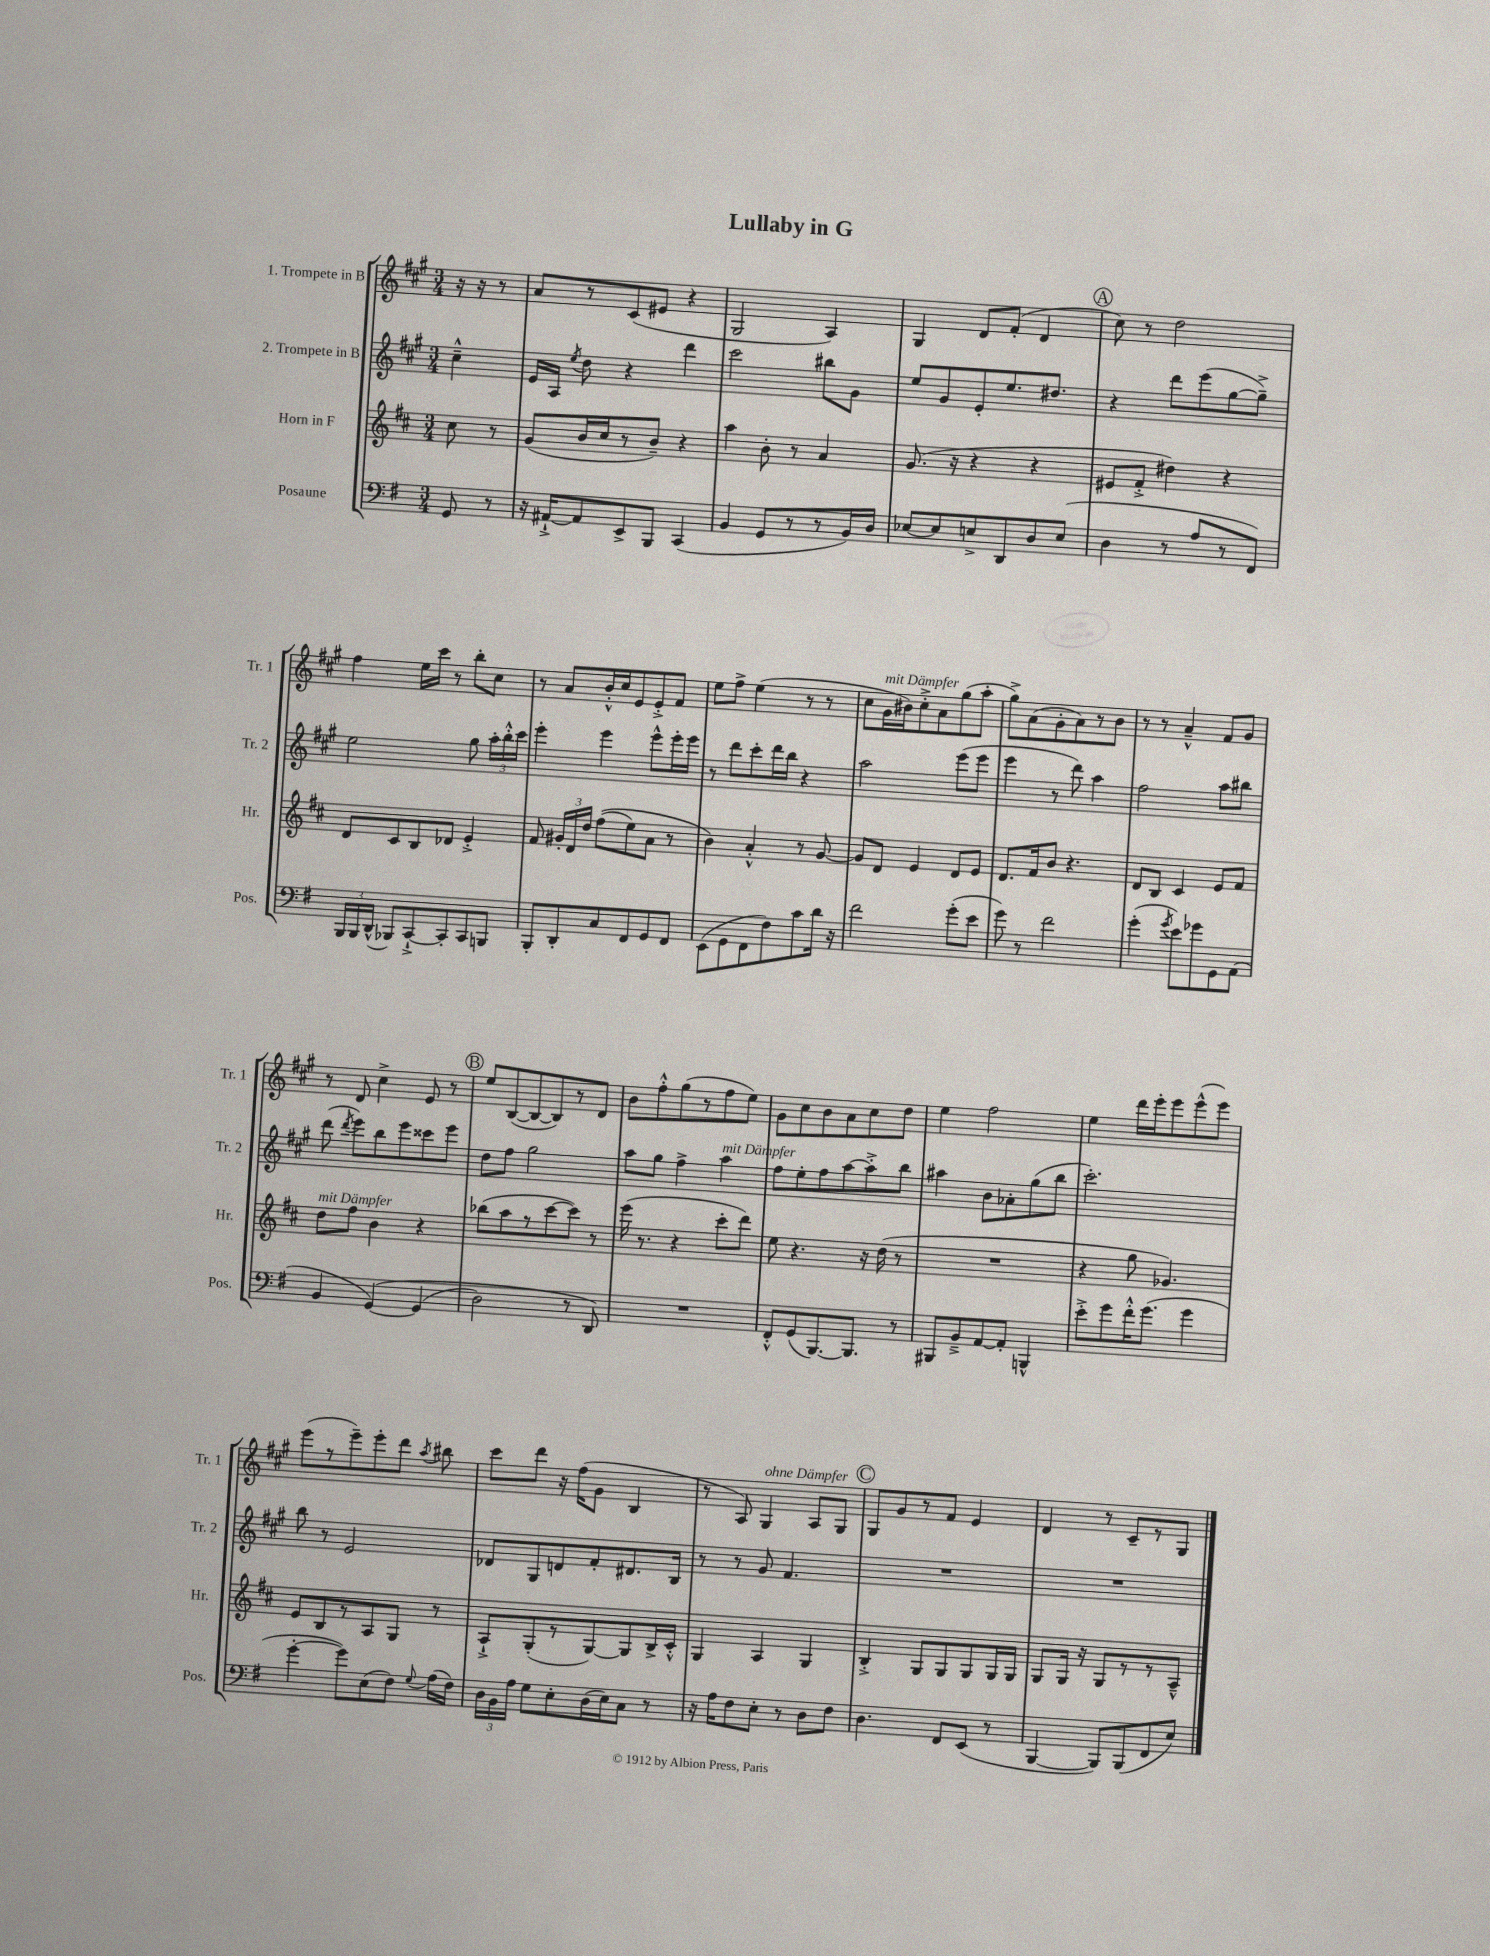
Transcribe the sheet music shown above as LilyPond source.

\header { title = "Lullaby in G" }
<<
\new StaffGroup <<
\new Staff = "s0" \with { instrumentName = "1. Trompete in B" shortInstrumentName = "Tr. 1" } {
    \clef treble \key a \major \numericTimeSignature \time 3/4 \partial 4
    \autoBeamOff r16 r16 r8 |
    a'8[ r8 cis'8( eis'8] r4 |
    gis2 a4) |
    gis4 d'8[ fis'8]-.( d'4 |
    \mark \markup { \circle "A" } cis''8) r8 d''2 |
    fis''4 e''16[ cis'''16] r8 b''8[-. cis''8] |
    r8 a'8[ b'16-.-^ cis''16 e'8 e'8-.-> fis'8] |
    e''8[ fis''8]-> e''4( r8 r8 |
    cis''8[ gis'16^\markup { \italic "mit Dämpfer" } bis'16) cis''8-.-> a'8 gis''8( a''8]-. |
    gis''8[->) a'8( gis'8-. a'8) r8 b'8] |
    r8 r8 a'4---^ fis'8[ gis'8] |
    r8 d'8 cis''4-> e'8 r8 |
    \mark \markup { \circle "B" } e''8[ b8~( b8~ b8) r8 d'8] |
    b'8[ fis''8-.-^ gis''8( r8 fis''8 e''8]) |
    gis'8[ cis''8 b'8 a'8 cis''8 d''8] |
    e''4 fis''2 |
    e''4 d'''16[ e'''16-. e'''8 e'''8-^( e'''8]) |
    e'''8[( r8 e'''8--) e'''8-. d'''8] \acciaccatura { a''8 } bis''8 |
    cis'''8[ d'''8] r16 fis''16[( gis'8] b4 |
    r8 a8) gis4^\markup { \italic "ohne Dämpfer" } a8[ gis8] |
    \mark \markup { \circle "C" } gis8[ gis'8 r8 fis'8] e'4 |
    d'4 r8 cis'8[-- r8 gis8] \bar "|." |
}
\new Staff = "s1" \with { instrumentName = "2. Trompete in B" shortInstrumentName = "Tr. 2" } {
    \clef treble \key a \major \numericTimeSignature \time 3/4 \partial 4
    \autoBeamOff cis''4---^ |
    e'16[ a16] \acciaccatura { e''8 } d''8 r4 d'''4 |
    cis'''2 bis''8[ gis'8] |
    e''8[ gis'8 e'8-. e''8. dis''8.] |
    \mark \markup { \circle "A" } r4 d'''8[ e'''8( gis''8~ gis''8]--->) |
    e''2 gis''8 \tuplet 3/2 { a''16[-. b''16-.-^ cis'''16] } |
    e'''4-. e'''4 e'''8[-^ e'''16-. e'''16] |
    r8 d'''8[ cis'''8-. d'''16 b''16] r4 |
    a''2 e'''8[( e'''8] |
    e'''4 r8 d'''8) a''4 |
    fis''2 a''8[ bis''8] |
    d'''8( \acciaccatura { d'''8 } e'''8[) b''8 e'''8 cisis'''8 e'''8] |
    \mark \markup { \circle "B" } d''8[ fis''8] gis''2 |
    a''8[ gis''8] fis''4-> a''4^\markup { \italic "mit Dämpfer" } |
    fis''8[ e''8-. fis''8 a''8~ a''8-.-> b''8] |
    ais''4 b'8[ aes'8-. gis''8( b''8] |
    cis'''2.-.) |
    b''8 r8 e'2 |
    des'8[ gis8 d'8 fis'8-. dis'8. b16] |
    r8 r8 gis'8 fis'4. |
    \mark \markup { \circle "C" } R2. |
    R2. \bar "|." |
}
\new Staff = "s2" \with { instrumentName = "Horn in F" shortInstrumentName = "Hr." } {
    \clef treble \key d \major \numericTimeSignature \time 3/4 \partial 4
    \autoBeamOff cis''8 r8 |
    g'8[( b'16 cis''16 r8 b'8]--) r4 |
    a''4 b'8-. r8 a'4 |
    g'8.( r16 r4 r4 |
    \mark \markup { \circle "A" } eis'8[ fis'8]-.-> dis''4) r4 |
    d'8[ cis'8 b8 des'8] e'4-.-> |
    fis'8 \tuplet 3/2 { gis'16[-. d'16 d''16] } fis''8[(\( e''8) a'8] r8 |
    b'4\) a'4-.-^ r8 g'8~ |
    g'8[ d'8] e'4 d'8[ e'8] |
    d'8.[ fis'16 b'8] r4. |
    d'8[ b8] cis'4 e'8[ fis'8] |
    d''8[^\markup { \italic "mit Dämpfer" } fis''8] b'4 r4 |
    \mark \markup { \circle "B" } bes''8[( a''8 r8 cis'''8~ cis'''8]) r8 |
    e'''16( r8. r4 cis'''8[-. d'''8]) |
    e''8 r4. r16 d''16( r8 |
    R2. |
    r4 g''8 ges'4.) |
    e'8[ b8 r8 a8 g8] r8 |
    a8[-!-> g8-.( r8 g8~) g8 b16-> cis'16]-.-^ |
    g4 a4 g4 |
    \mark \markup { \circle "C" } b4-.-> g8[ g8 g8 g16 g16] |
    g8[ g16] r16 g8[ r8 r8 a8]---^ \bar "|." |
}
\new Staff = "s3" \with { instrumentName = "Posaune" shortInstrumentName = "Pos." } {
    \clef bass \key g \major \numericTimeSignature \time 3/4 \partial 4
    \autoBeamOff g,8 r8 |
    r16 ais,16[~-!-> ais,8 e,8-> b,,8] c,4( |
    b,4 g,8[ r8 r8 b,16) d16] |
    ees8[~ ees8 e8-> d,8 d8 e8]( |
    \mark \markup { \circle "A" } d4 r8 a8[ r8 fis,8]) |
    \tuplet 3/2 { b,,16[ b,,16 d,16]-^( } bes,,8[) c,8~-!-> c,8-. c,8 b,,8] |
    b,,8[-. d,8-. c8 fis,8 g,8 fis,8] |
    e,8[( g,8 fis,8 fis8) c'8 d'16] r16 |
    fis'2 g'8[-.( e'8] |
    g'8) r8 fis'2 |
    g'4-.( \acciaccatura { g'8 } e'8[) ges'8 g,8 a,8]( |
    b,4 g,4~)\( g,4( |
    \mark \markup { \circle "B" } d2) r8 d,8\) |
    R2. |
    fis,8[-.-^ g,8( b,,8.~) b,,8.] r8 |
    bis,,8[ b,8---> a,8~ a,8]-. b,,4-^ |
    e'8[-.-> g'8 fis'16-.-^ g'8.]( g'4 |
    g'4~-. g'8[) e8( fis8]) \appoggiatura { g8 } a16[( fis16]) |
    \tuplet 3/2 { d16[ b,16 a16] } g8[ e8-. d16( e16) c8] r8 |
    r16 a16[ fis8 e8]-. r8 d8[ fis8] |
    \mark \markup { \circle "C" } d4. fis,8[ e,8]( r8 |
    b,,4~ b,,8[) b,,8( fis,8 e8]) \bar "|." |
}
>>
>>
\layout { \context { \Score \remove "Bar_number_engraver" } }
